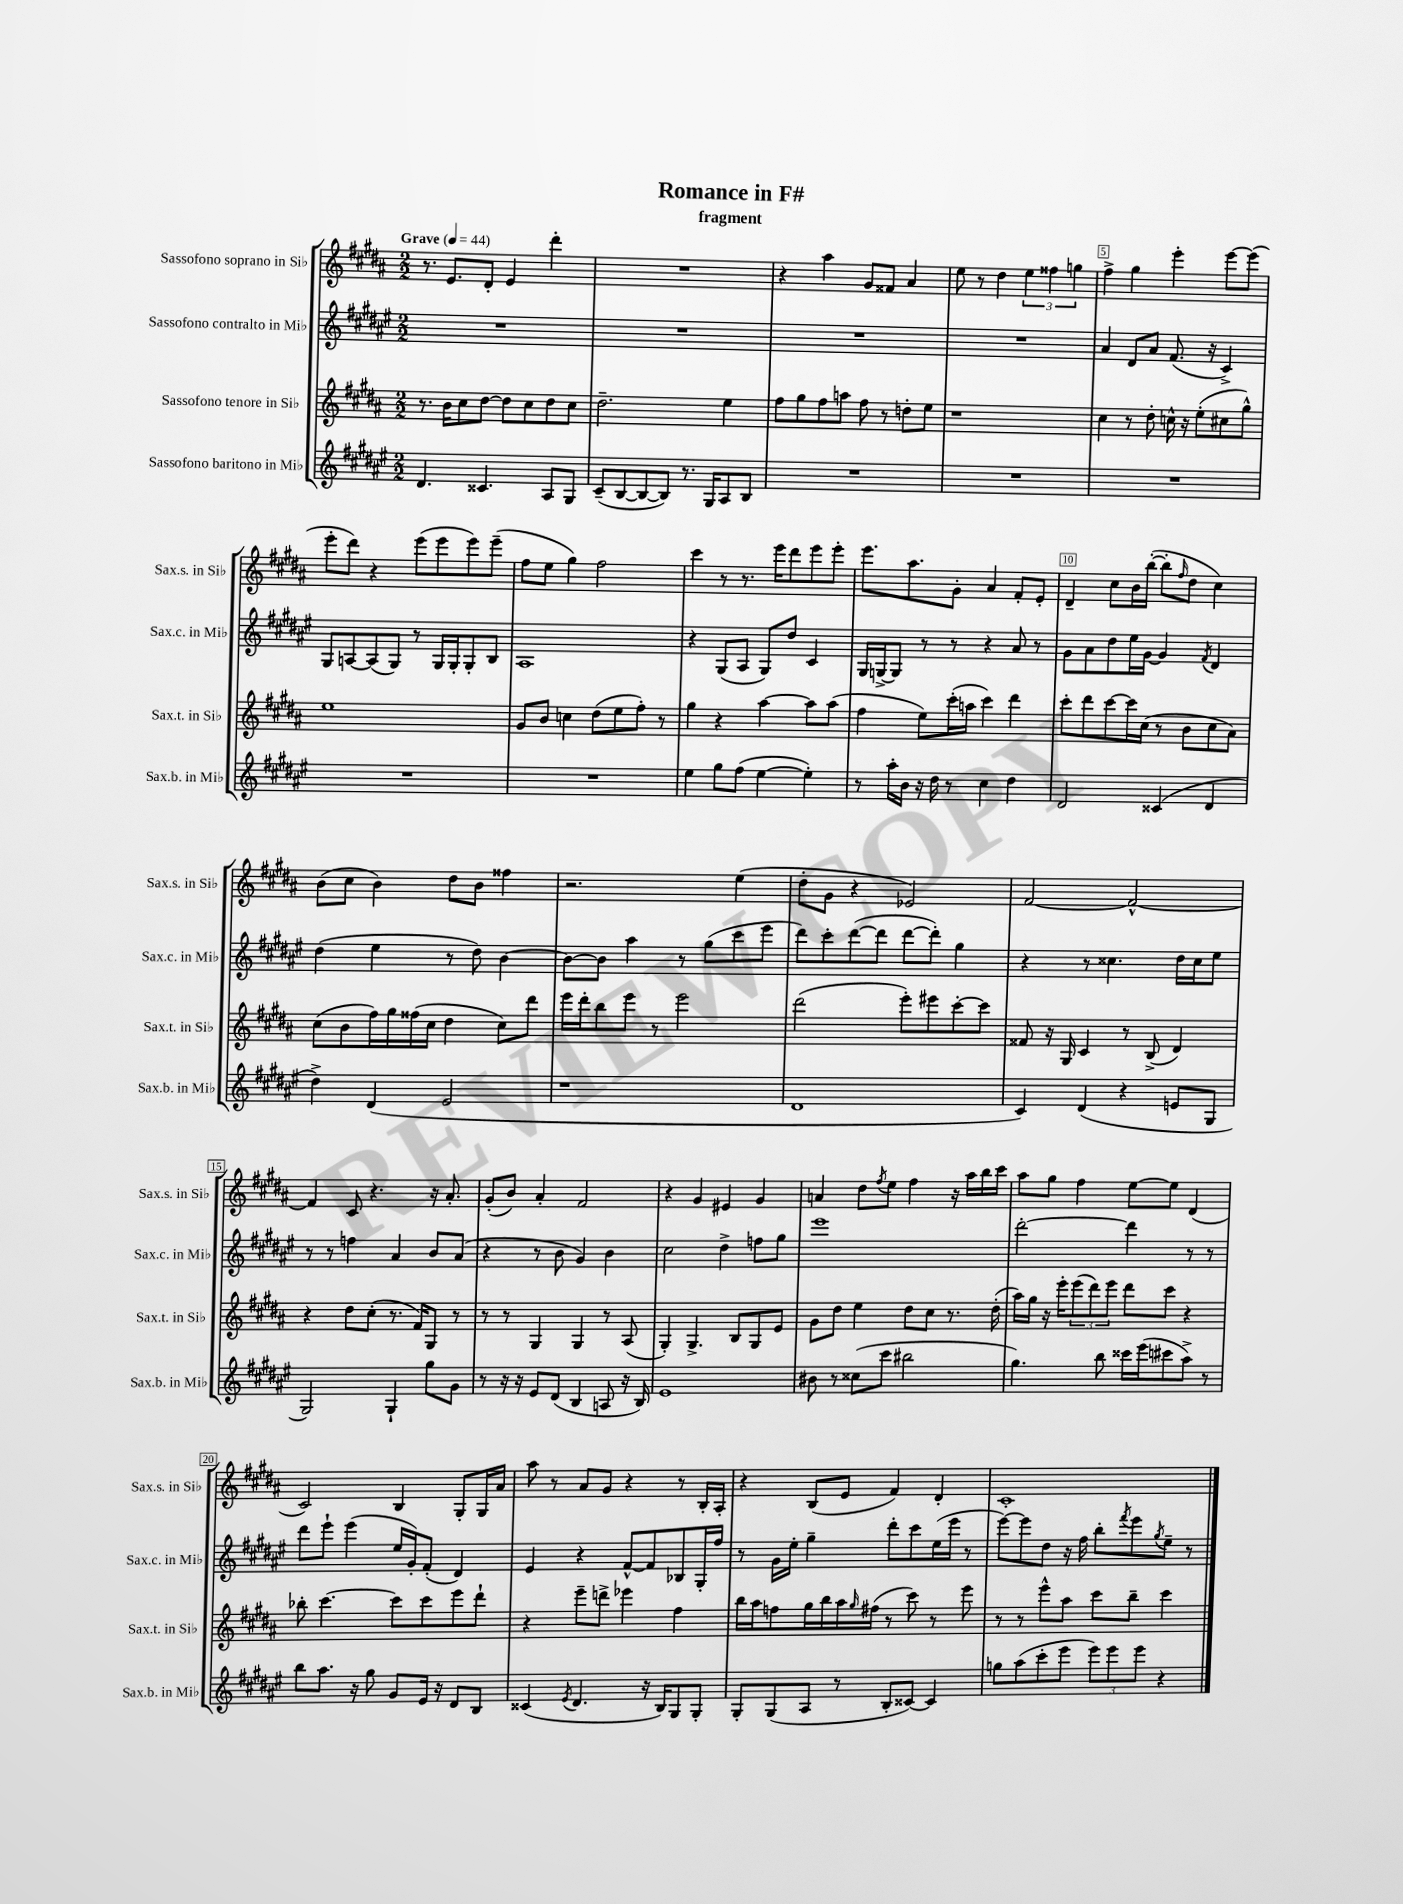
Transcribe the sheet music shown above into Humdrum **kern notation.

**kern	**kern	**kern	**kern
*part4	*part3	*part2	*part1
*staff4	*staff3	*staff2	*staff1
*I"Sassofono baritono in Mi♭	*I"Sassofono tenore in Si♭	*I"Sassofono contralto in Mi♭	*I"Sassofono soprano in Si♭
*I'Sax.b. in Mi♭	*I'Sax.t. in Si♭	*I'Sax.c. in Mi♭	*I'Sax.s. in Si♭
*clefG2	*clefG2	*clefG2	*clefG2
*k[f#c#g#d#a#e#]	*k[f#c#g#d#a#]	*k[f#c#g#d#a#e#]	*k[f#c#g#d#a#]
*M2/2	*M2/2	*M2/2	*M2/2
*MM44	*MM44	*MM44	*MM44
=1	=1	=1	=1
!	!	!	!LO:TX:a:B:t=Grave
4.d#/	8.r	1r	8.r
.	16b\KL	.	8.e/L
.	8cc#\	.	.
4.c##X/	[8dd#\J	.	8d#'/J
.	8dd#\L]	.	4e/
.	8cc#\	.	.
8A#/L	8dd#\	.	4ddd#'\
8G#/J	8cc#\J	.	.
=2	=2	=2	=2
(8c#~/L	2.dd#~\	1r	1r
[8B/	.	.	.
8B/_	.	.	.
8B/J])	.	.	.
8.r	.	.	.
16G#/KL	.	.	.
8A#/	4ee\	.	.
8B/J	.	.	.
=3	=3	=3	=3
1r	8ff#\L	1r	4r
.	8gg#\	.	.
.	8ff#\	.	4aa#\
.	8aan\J	.	.
.	8ff#\	.	8g#/L
.	8r	.	8f##X/J
.	8ddn'\L	.	4a#/
.	8ee\J	.	.
=4	=4	=4	=4
1r	1r	1r	8ee\
.	.	.	8r
.	.	.	4dd#\
.	.	.	6ee\
.	.	.	6ff##X\
.	.	.	6ggn\
=5	=5	=5	=5
1r	4cc#\	4a#/	4ff#^\
.	8r	8d#/L	4gg#\
.	8dd#'\	8a#/J	.
.	16ccn^^\	(8.f#/	4eee'\
.	16r	.	.
.	(8ee'\L	.	.
.	.	16r	.
.	8cc#X\	4c#^/)	[8eee\L
.	8gg#^^\J)	.	(8eee\J]
!!LO:LB:g=z
=6	=6	=6	=6
1r	1ee	8G#/L	8eee'\L
.	.	[8An/	8ddd#\J)
.	.	(8A/]	4r
.	.	8G#/J)	.
.	.	8r	(8eee\L
.	.	16G#/LL	8eee\
.	.	16G#'/J	.
.	.	8G#'/	8eee\)
.	.	8B/J	(8eee~\J
=7	=7	=7	=7
1r	8g#/L	1A#	8ff#\L
.	8b/J	.	8ee\J
.	4ccn\	.	4gg#\)
.	(8dd#\L	.	2ff#\
.	8ee\	.	.
.	8ff#'\J)	.	.
.	8r	.	.
=8	=8	=8	=8
4ee#\	4gg#\	4r	4ccc#\
8gg#\L	4r	(8G#/L	8r
(8ff#\J	.	8A#/J	8.r
[4ee#\	[4aa#\	8G#/L)	.
.	.	.	16eee\KL
.	.	8dd#/J	8ddd#\
4ee#'\])	8aa#\L]	4c#/	8eee\
.	(8aa#\J	.	8eee'\J
=9	=9	=9	=9
8r	4ff#\	16G#/LL	8.eee\L
.	.	[16Gn^/J	.
16aa#'\LL	.	8G/J]	.
16b\JJ	.	.	8.aa#\
16r	8ee\L)	8r	.
16dd#\	.	.	.
8r	(16ccc#'\L	8r	8g#'\J
.	16aan\JJ	.	.
4cc#\	4ccc#\)	4r	4a#/
4dd#\	4ddd#\	8a#/	8f#'/L
.	.	8r	8e'/J
=10	=10	=10	=10
2d#/	8ccc#'\L	8g#\L	4d#~/
.	8ddd#\	8a#\	.
.	[8ccc#\	8dd#\	8cc#\L
.	16ccc#\L]	16ee#\L	16b\L
.	(16cc#\JJ	[16g#\JJ	([16bb'\JJ
(4c##X/	8r	4g#/]	8bb'\L]
.	.	.	16qqff#/
.	8b\L	.	8dd#\J
.	.	8qf#/	.
4d#/	8cc#\	4d#/	4cc#\)
.	8a#\J)	.	.
!!LO:LB:g=z
=11	=11	=11	=11
4dd#^\)	(8cc#\L	(4dd#\	(8b\L
.	8b\	.	8cc#\J
(4d#/	16ff#\L)	4ee#\	4b\)
.	16gg#\	.	.
.	(16ff##X\	.	.
.	16cc#\JJ	.	.
2e#/	4dd#\	8r	8dd#\L
.	.	8dd#\)	8b\J
.	8cc#\L)	[4b\	4ff##X\
.	8ddd#\J	.	.
=12	=12	=12	=12
1r	16eee\LL	8b\L_	2.r
.	16ddd#'\J	.	.
.	8bb\	8b\J]	.
.	8eee\J	4aa#\	.
.	8r	.	.
.	2eee\	8r	.
.	.	(8gg#\L	.
.	.	8ccc#\	(4ee\
.	.	8eee#\J	.
=13	=13	=13	=13
1d#	(2ddd#\	8ddd#\L)	8dd#'\L
.	.	8ccc#'\	8g#\J
.	.	([8ddd#\	4r
.	.	8ddd#\J]	.
.	8eee'\L)	[8ddd#\L	2e-X/)
.	8eee#X\	8ddd#'\J])	.
.	[8ccc#'\	4gg#\	.
.	8ccc#\J]	.	.
=14	=14	=14	=14
4c#/)	8f##X/	4r	[2f#/
.	16r	.	.
.	16G#/	.	.
(4d#/	4c#/	8r	.
.	.	4.cc##X\	.
4r	8r	.	2f#^^/_
.	(8B^/	.	.
8en/L	4d#/)	16dd#\LL	.
.	.	16cc##\J	.
8G#/J	.	8ee#\J	.
!!LO:LB:g=z
=15	=15	=15	=15
2G#/)	4r	8r	4f#/]
.	.	8r	.
.	8dd#\L	4ffn\	8c#/
.	(8cc#'\J	.	4.r
4G#`/	8.r	4a#/	.
.	16f#/KL)	.	.
8gg#\L	8G#/J	8b/L	16r
.	.	.	8.a#'/
8g#\J	8r	(8a#/J	.
=16	=16	=16	=16
8r	8r	4r	(8g#'/L
16r	8r	.	8b/J)
16r	.	.	.
8e#/L	4G#/	8r	4a#'/
(8d#/J	.	8b\	.
4B/	4G#/	4g#/)	2f#/
8An/	8r	4b\	.
16r	(8A#/	.	.
16B/)	.	.	.
=17	=17	=17	=17
1e#	4G#'/)	2cc#\	4r
.	4.G#^/	.	4g#/
.	.	4dd#^\	4e#X/
.	8B/L	.	.
.	8G#/	8ffn\L	4g#/
.	8e/J	8gg#\J	.
=18	=18	=18	=18
8b#X\	8g#\L	1eee#	4an/
8r	8dd#\J	.	.
(8cc##X\L	4ee\	.	8dd#\L
.	.	.	8qff#/
8ccc#\J	.	.	8ee\J
2bb#X\	8dd#\L	.	4ff#\
.	8cc#\J	.	.
.	8.r	.	16r
.	.	.	16aa#\LL
.	.	.	16bb\
.	(16dd#'\	.	16ccc#\JJ
=19	=19	=19	=19
4.gg#\)	16aa#\LL)	[2ddd#'\	8aa#\L
.	16gg#\JJ	.	.
.	16r	.	8gg#\J
.	16eee'\KL	.	.
.	(12eee\	.	4ff#\
.	12ddd#\)	.	.
8bb\	.	.	.
.	12eee\J	.	.
16ccc##X\LL	8ddd#\L	4ddd#\]	[8ee\L
(16eee#\J	.	.	.
8ccc#X\	8ccc#\J	.	8ee\J]
8aa#^\J)	4r	8r	(4d#/
8r	.	8r	.
!!LO:LB:g=z
=20	=20	=20	=20
8bb\L	8bb-X'\	8ddd#\L	2c#/)
8.aa#\J	[4.ccc#\	8eee#`\J	.
.	.	(4eee#\	.
16r	.	.	.
8gg#\	.	.	.
8g#/L	8ccc#\L]	16ee#/LL	4B/
.	.	16g#'/J)	.
16e#/Jk	8ccc#\	(8f#'/J	.
16r	.	.	.
8d#/L	8eee\	4d#/)	8G#'/L
8B/J	8ddd#`\J	.	16G#/L
.	.	.	16a#/JJ
=21	=21	=21	=21
(4c##X/	4r	4e#/	8aa#\
.	.	.	8r
8qe#/	.	.	.
4.d#/	8eee~\L	4r	8a#/L
.	8dddn^\J	.	8g#/J
.	4eee-X\	[8f#^^/L	4r
16r	.	8f#/]	.
16B/KL)	.	.	.
8G#/	4ff#\	8B-X/	8r
8G#'/J	.	16G#'/L	16B'/LL
.	.	16ff#/JJ	16A#'/JJ
=22	=22	=22	=22
8G#'/L	16bb\LL	8r	4r
.	16aa#\J	.	.
(8G#/	8ffn\	16g#\LL	.
.	.	16ee#'\JJ	.
8A#/J	16gg#\L	4gg#~\	(8B/L
.	16bb\	.	.
8r	16aa#\	.	8e/J
.	16qqgg#/	.	.
.	(16ff#X\JJ	.	.
8B'/L	8r	8ddd#'\L	4f#/)
[8c##X/J)	8ccc#\)	8ccc#\	.
4c##/]	8r	(16ee#\L	4d#'/
.	.	16eee#\JJ	.
.	8eee\	8r	.
=23	=23	=23	=23
8ggn\L	8r	[8eee#\L)	1c#'
(8aa#\	8r	8eee#\]	.
8ccc#'\	8eee^^\L	8dd#\J	.
8eee#\J	8aa#\J	16r	.
.	.	16ff#\	.
12eee#\L)	8ccc#\L	8bb'\L	.
12eee#\	.	.	.
.	.	8qfff#/	.
.	8bb~\J	8eee#\	.
12eee#\J	.	.	.
.	.	8qgg#/	.
4r	4ccc#\	8ee#~\J	.
.	.	8r	.
==	==	==	==
*-	*-	*-	*-
